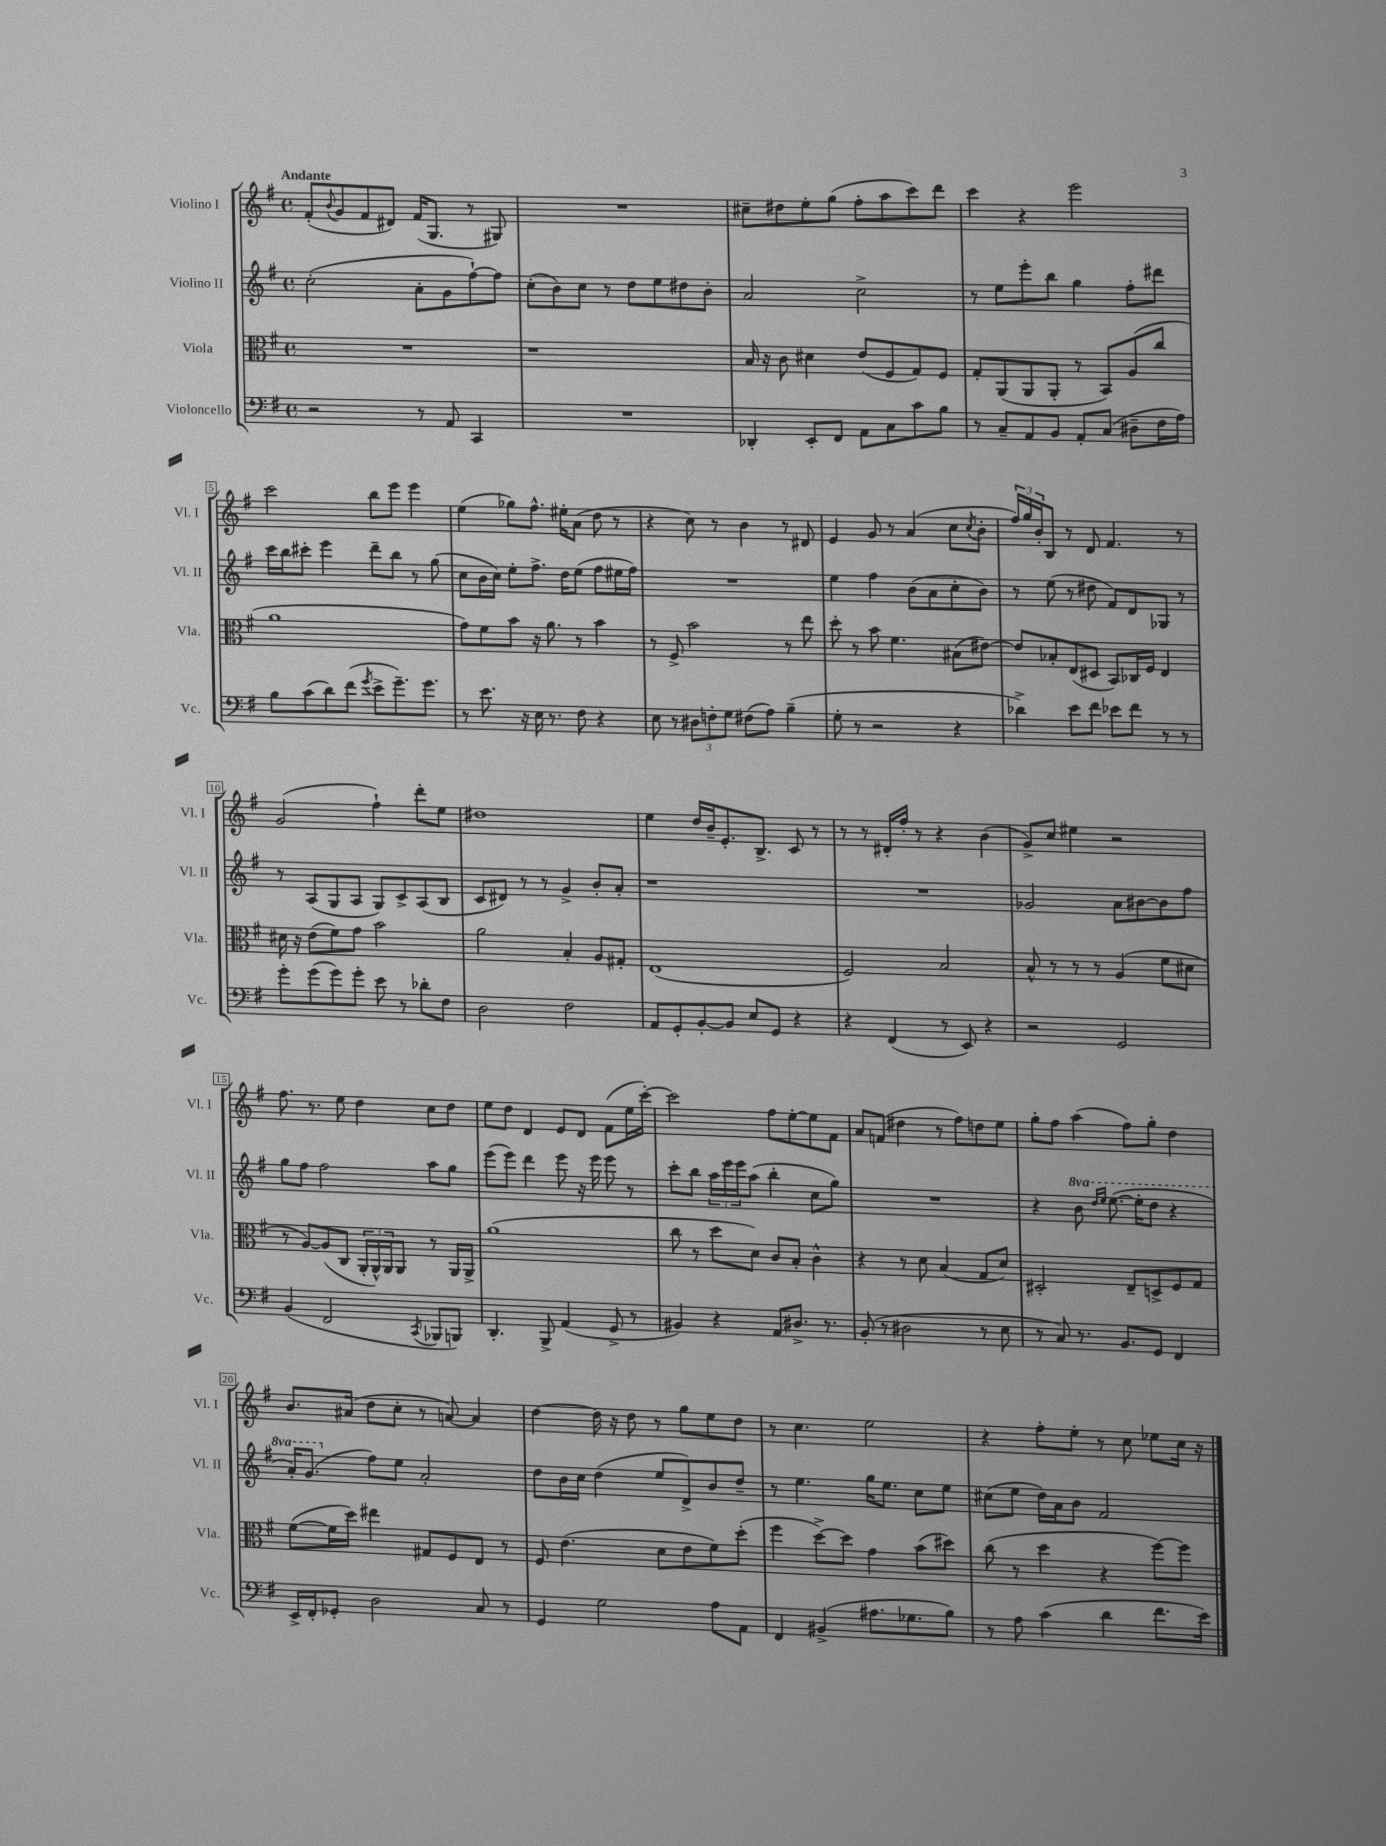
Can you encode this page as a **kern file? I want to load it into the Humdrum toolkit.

**kern	**kern	**kern	**kern
*part4	*part3	*part2	*part1
*staff4	*staff3	*staff2	*staff1
*I"Violoncello	*I"Viola	*I"Violino II	*I"Violino I
*I'Vc.	*I'Vla.	*I'Vl. II	*I'Vl. I
*clefF4	*clefC3	*clefG2	*clefG2
*k[f#]	*k[f#]	*k[f#]	*k[f#]
*M4/4	*M4/4	*M4/4	*M4/4
*met(c)	*met(c)	*met(c)	*met(c)
=1	=1	=1	=1
!	!	!	!LO:TX:a:B:t=Andante
2r	1r	(2cc'\	(8f#'/L
.	.	.	8qqb/
.	.	.	8g/
.	.	.	8f#/
.	.	.	8d#X/J)
8r	.	8a'\L	(16f#/KL
.	.	.	8.G/J
8AA/	.	8g\	.
4CC/	.	[8ff#`\)	8r
.	.	8ff#\J]	8G#X/)
=2	=2	=2	=2
1r	1r	(8cc'\L	1r
.	.	8b\)	.
.	.	8cc\J	.
.	.	8r	.
.	.	8dd\L	.
.	.	8ee\	.
.	.	8dd#X\	.
.	.	8b'\J	.
=3	=3	=3	=3
4DD-X'/	16B/	2a/	8cc#X~\L
.	16r	.	.
.	8c\	.	8dd#X\
8EE'/L	4d#X\	.	8ee'\
8FF#/J	.	.	(8gg\J
8AA\L	(8e/L	2cc^\	8ff#'\L
8C\	8F#/	.	8aa\
8c\	8G/)	.	8ccc\)
8B\J	8F#/J	.	8ddd\J
=4	=4	=4	=4
8r	8G'/L	8r	4ccc\
8C~/L	(8AA/	8ee\L	.
8AA/	8AA/	8eee'\	4r
8BB/J	8AA'/J	8bb\J	.
8AA'/L	8r	4gg\	2eee\
(8C/J	8BB/L)	.	.
8D#X~\L	(8A/	8ff#'\L	.
16F#\L	8cc/J	8ddd#X\J	.
16A\JJ)	.	.	.
!!LO:LB:g=z
=5	=5	=5	=5
8B\L	1a	16ccc\LL	2ccc\
.	.	16bb\J	.
(8c\	.	8ccc#X'\J	.
8d\)	.	4eee\	.
(8f#\J	.	.	.
8qg/	.	.	.
8e^\L	.	8ddd~\L	8bb\L
8.g~\)	.	8bb\J	8eee\J
.	.	8r	4eee\
8.g\J	.	.	.
.	.	(8gg\	.
=6	=6	=6	=6
8r	8g\L)	8cc\L	(4ee\
8.e\	8f#\	16b\L	.
.	.	16cc\JJ)	.
.	8b\J	8ee'\L	8gg-X\L)
16r	.	.	.
16E\	16r	8.ff#^\J	8.ff#^^\J
8.r	8.a\	.	.
.	.	16dd\KL	16ee#X'\KL
8F#\	8r	(8ee\J	(8a\J
4r	4b\	8ff#\L	8dd\
.	.	16ee#X\L	8r
.	.	16ff#\JJ)	.
=7	=7	=7	=7
8E\	8r	1r	4r
8r	8F#^/	.	.
12D#X\L	2b\	.	8cc\)
12Fn'\	.	.	.
.	.	.	8r
12G\J	.	.	.
(8F#X\L	.	.	4b\
8A\J)	.	.	.
(4B~\	8r	.	8r
.	8ee\	.	8d#X/
=8	=8	=8	=8
8G'\	8dd'\	4ee\	4e/
8r	8r	.	.
2r	8b\	4ff#\	8g/
.	4.f#\	.	8r
.	.	(8b\L	(4a/
.	.	8a\	.
4r	(8B#X\L	8cc'\	8cc\L
.	.	.	8qcc/
.	[8e#X\J)	8b\J)	8b'\J
=9	=9	=9	=9
4d-X^\)	8e#/L]	8r	24ff#/LL)
.	.	.	24gg/
.	.	.	24b'/J
.	8B-X'/	(8ee\	8B/J
8e\L	(8E/	8r	8r
8f#\J	8D#X/J	8dd#X\	8d/
8e-X\L	8BB/L)	8f#/L)	4.f#/
8f#\J	16C-X/L	8d/	.
.	16F#/JJ	.	.
8r	4E/	8G-X/J	.
8r	.	8r	8r
!!LO:LB:g=z
=10	=10	=10	=10
8g'\L	16d#X\	8r	(2g/
.	16r	.	.
(8g\	(8e\L	(8A/L	.
8g\)	8f#\)	8G/	.
8g'\J	8g\J	8A/J	.
8e\	2b\	8G/L)	4ff#`\)
8r	.	8c^/	.
8d-X'\L	.	(8A/	8ddd'\L
8F#\J	.	8B/J	8ee\J
=11	=11	=11	=11
2D\	2a\	8c/L	1dd#X
.	.	8d#X/J)	.
.	.	8r	.
.	.	8r	.
2F#\	4B'/	4g^/	.
.	8A/L	8b'/L	.
.	8G#X'/J	8a'/J	.
=12	=12	=12	=12
8AA/L	(1E	1r	4ee\
8GG'/	.	.	.
[8BB'/	.	.	16dd/LL
.	.	.	16b~/J
8BB/J]	.	.	8.e'/
8E/L	.	.	.
.	.	.	8.B^/J
8GG/J	.	.	.
4r	.	.	8c/
.	.	.	8r
=13	=13	=13	=13
4r	2F#/)	1r	8r
.	.	.	8r
(4FF#/	.	.	16d#X'/LL
.	.	.	16ff#'/JJ
.	.	.	8r
8r	2B/	.	4r
8EE/)	.	.	.
4r	.	.	(4b\
=14	=14	=14	=14
2r	8B^^/	2g-X/	8g^/L)
.	8r	.	8cc/J
.	8r	.	4ee#X\
.	8r	.	.
2GG/	(4A/	8a\L	2r
.	.	[8b#X\	.
.	8f#\L	8b#\]	.
.	8d#X\J	8ff#\J	.
!!LO:LB:g=z
=15	=15	=15	=15
(4BB/	8r	8gg\L	8.ff#\
.	[8A/L)	8ff#\J	.
.	.	.	8.r
2FF#/	(8A/]	2ff#\	.
.	8C/J	.	8ee\
.	24AA'/LL	.	4dd\
.	24AA^^/)	.	.
.	24AA/J	.	.
.	8AA/J	.	.
8qCC/	.	.	.
8BBB-X/L	8r	8aa\L	8cc\L
8BBBn/J)	16AA/LL	8gg\J	8dd\J
.	16AA^/JJ	.	.
=16	=16	=16	=16
4.DD'/	(1a	(8eee\L	8ee\L
.	.	8eee\J)	8dd\J
.	.	4ddd\	4d/
8BBB^/	.	.	.
(4AA/	.	8eee\	8e/L
.	.	16r	8d/J
.	.	16eee\	.
8GG^/	.	8eee\	(8f#\L
8r	.	8r	16ee\L
.	.	.	[16ccc'\JJ)
=17	=17	=17	=17
4BB#X/)	8cc\	8ccc'\L	2ccc\]
.	8r	8bb\J	.
4r	8dd\L	24aa\LL	.
.	.	24eee\	.
.	.	24eee\J	.
.	8d\J)	(8aa\J	.
8AA/L	8c/L	4bb'\	8ff#\L
8.D#X^/J	8B'/J	.	[8ee'\
.	4c^^\	8cc\L	8ee\]
8.r	.	.	.
.	.	8gg\J)	8f#\J
=18	=18	=18	=18
(8BB'/	4r	1r	8a/L
8r	.	.	(8fn/J
2D#X\	8r	.	4dd#X\
.	8d\	.	.
.	(4B/	.	8r
.	.	.	8ff#\L)
8r	8G/L	.	8ddn\
8E\	8d/J)	.	8ee\J
=19	=19	=19	=19
8r	2D#X'/	4r	8gg'\L
8C/)	.	.	8ff#\J
*	*	*8va	*
8.r	.	8bb\	(4aa\
.	.	16qqddd/LL	.
.	.	16qqeee/JJ	.
.	.	([8.eee\	.
8.BB/L	.	.	.
.	8E~/L	.	8ff#\L)
.	.	16eee'\KL]	.
8GG/J	8Dn^/	8ddd\J	8gg'\J
4FF#/	8F#/	4r	4dd\
.	8G/J	.	.
!!LO:LB:g=z
=20	=20	=20	=20
16EE^/LL	([8f#\L	16aa'/KL)	8.b/L
16FF#'/J	.	(8.gg/J	.
8GG-X'/J	16f#\L]	.	.
.	16dd\JJ)	.	(16a#X/Jk
*	*	*X8va	*
2D\	4ee#X\	8ff#\L)	8dd\L
.	.	8ee\J	8cc'\J
.	8G#X/L	2a'/	8r
.	8F#/	.	[8an/)
8C/	8E/J	.	4a/]
8r	8r	.	.
=21	=21	=21	=21
4GG/	8F#/	8dd\L	[4dd\
.	(4.e\	16b\L	.
.	.	16cc\JJ	.
2G\	.	(4dd\	16dd\]
.	.	.	16r
.	.	.	8dd\
.	8d\L	8ee/L	8r
.	8e\	8d^/)	8gg\L
8A\L	8f#\)	8b/	8ee\
8AA\J	(8dd'\J	8dd~/J	8dd\J
=22	=22	=22	=22
4FF#/	4ff#\	8r	8r
.	.	4.ee\	4.cc\
(4BB#X^/	[8dd^\L)	.	.
.	8dd\J]	.	.
8.A#X\L	4g\	16gg\KL	2ee\
.	.	8.ee\J	.
8.G-X\	.	.	.
.	(8b\L	8cc\L	.
8B\J)	8dd#X\J)	8ee\J	.
=23	=23	=23	=23
8r	(8cc\	(8cc#X\L	4r
8A\	8r	8ee\J	.
(4c\	4dd\	16dd\LL)	8ff#'\L
.	.	16a\J	.
.	.	8b\J	8ee'\J
4d\	4r	2f#/	8r
.	.	.	8cc\
8.f#\L	[8ff#\L)	.	8ee-X\L
.	8ff#\J]	.	16cc\Jk
16e\Jk)	.	.	16r
==	==	==	==
*-	*-	*-	*-
